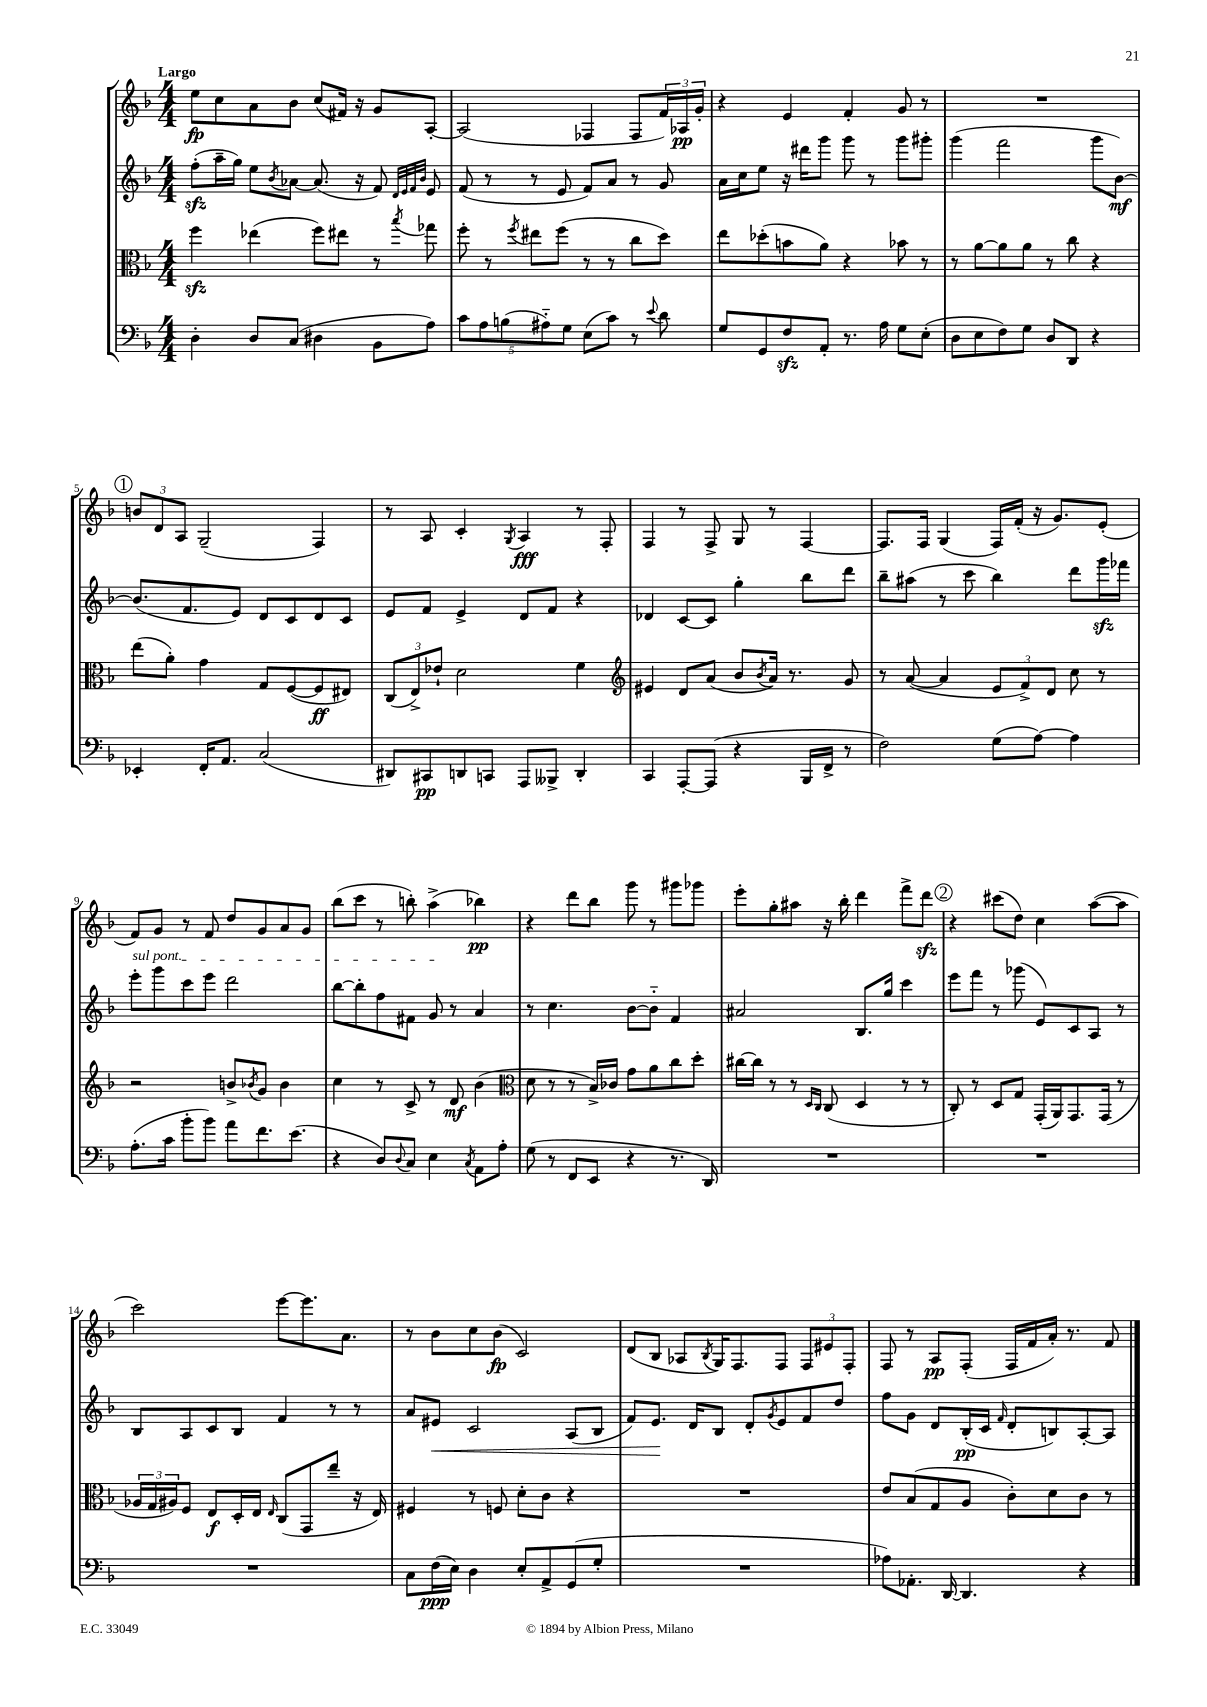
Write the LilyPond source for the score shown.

<<
\new StaffGroup <<
\new Staff = "s0" {
    \clef treble \key f \major \numericTimeSignature \time 4/4 \tempo "Largo"
    e''8\fp c''8 a'8 bes'8 c''8( fis'16) r16 g'8 a8~-. |
    a2( fes4 fes8 \tuplet 3/2 { f'16) aes16\pp g'16-. } |
    r4 e'4 f'4-. g'8 r8 |
    R1 |
    \mark \markup { \circle "1" } \tuplet 3/2 { b'8 d'8 a8 } g2--( f4) |
    r8 a8 c'4-. \acciaccatura { g8 } a4\fff r8 f8-. |
    f4 r8 f8-> g8 r8 f4~ |
    f8. f16 g4( f16) f'16-.( r16 g'8.) e'8-.( |
    f'8) g'8 r8 f'8 d''8 g'8 a'8 g'8 |
    bes''8( c'''8 r8 b''8-.) a''4->( bes''4\pp) |
    r4 d'''8 bes''8 g'''8 r8 gis'''8 ges'''8 |
    e'''8-. g''8-. ais''8 r16 bes''16-. d'''4 f'''8-> d'''8\sfz |
    \mark \markup { \circle "2" } r4 cis'''8( d''8) c''4 a''8~( a''8 |
    c'''2) e'''8~ e'''8. a'8. |
    r8 bes'8 c''8 bes'8\fp( c'2) |
    d'8( bes8 aes8 \acciaccatura { bes8 } g16) f8. f8 \tuplet 3/2 { f8 eis'8 f8-. } |
    f8 r8 a8\pp f8-.( f16 f'16 a'16-.) r8. f'8 \bar "|." |
}
\new Staff = "s1" {
    \clef treble \key f \major \numericTimeSignature \time 4/4
    f''8-.\sfz( a''16-- g''16) e''8 \acciaccatura { bes'8 } aes'8~ aes'8.( r16 f'8) \grace { d'32 e'32 f'32 bes'32 } e'8 |
    f'8( r8 r8 e'8 f'8) a'8 r8 g'8 |
    a'16 c''16 e''8 r16 dis'''16 g'''8 g'''8 r8 g'''8 gis'''8-. |
    g'''4( f'''2 g'''8 bes'8~\mf) |
    \mark \markup { \circle "1" } bes'8.( f'8. e'8) d'8 c'8 d'8 c'8 |
    e'8 f'8 e'4-> d'8 f'8 r4 |
    des'4 c'8~ c'8 g''4-. bes''8 d'''8 |
    bes''8-- ais''8( r8 c'''8 bes''4) d'''8 g'''16\sfz fes'''16 |
    \once \override TextSpanner.bound-details.left.text = \markup { \italic "sul pont." } e'''8-.\startTextSpan g'''8 c'''8 e'''8 d'''2 |
    bes''8~ bes''8-. f''8 fis'8 g'8\stopTextSpan r8 a'4 |
    r8 c''4. bes'8~ bes'8-_ f'4 |
    ais'2 bes8. g''16 c'''4 |
    \mark \markup { \circle "2" } e'''8 f'''8 r8 ges'''8( e'8) c'8 a8 r8 |
    bes8 a8 c'8 bes8 f'4 r8 r8 |
    a'8 eis'8\< c'2 a8( bes8 |
    f'8) e'8.\! d'16 bes8 d'8-. \acciaccatura { g'8 } e'8 f'8 d''8 |
    f''8 g'8 d'8 bes16-.\pp( c'16 \grace { f'16 } d'8-. b8) a8~-. a8 \bar "|." |
}
\new Staff = "s2" {
    \clef alto \key f \major \numericTimeSignature \time 4/4
    f''4\sfz ees''4( f''8) eis''8 r8 \acciaccatura { bes''8 } ges''8 |
    f''8-. r8 \acciaccatura { f''8 } eis''8 f''8( r8 r8 c''8 d''8) |
    e''8 des''8-.( b'8 a'8) r4 bes'8 r8 |
    r8 a'8~ a'8 a'8 r8 c''8 r4 |
    \mark \markup { \circle "1" } e''8( a'8-.) g'4 g8 f8~( f8\ff eis8) |
    \tuplet 3/2 { c8( e8->) ees'8-! } d'2 f'4 |
    \clef treble eis'4 d'8 a'8( bes'8 \acciaccatura { bes'8 } a'16) r8. g'8 |
    r8 a'8~( a'4 \tuplet 3/2 { e'8 f'8->) d'8 } c''8 r8 |
    r2 b'8-> \acciaccatura { bes'8 } g'8 bes'4 |
    c''4 r8 c'8-> r8 d'8\mf bes'4( |
    \clef alto d'8 r8 r8 bes16->) ces'16 g'8 a'8 c''8 d''8-. |
    cis''16~ cis''16 r8 r8 \grace { d16 c16 } c8( d4 r8 r8 |
    \mark \markup { \circle "2" } c8-.) r8 d8 g8 g,16-.( a,16) g,8. g,16( r8 |
    \tuplet 3/2 { aes16 g16 ais16) } f8 e8\f d16-. e16 \grace { e16 } c8( g,8 e''8-- r16 e16) |
    fis4 r8 f8 d'8-. c'8 r4 |
    R1 |
    e'8 bes8( g8 a8 c'8-.) d'8 c'8 r8 \bar "|." |
}
\new Staff = "s3" {
    \clef bass \key f \major \numericTimeSignature \time 4/4
    d4-. d8 c8( dis4 bes,8 a8) |
    \tuplet 5/4 { c'8 a8 b8( ais8-_) g8 } e8( c'8) r8 \appoggiatura { e'8 } d'8 |
    g8 g,8 f8\sfz a,8-. r8. a16 g8 e8-.( |
    d8 e8 f8) g8 d8 d,8 r4 |
    \mark \markup { \circle "1" } ees,4-. f,16-. a,8. c2( |
    dis,8) cis,8\pp d,8 c,8 a,,8 beses,,8-> d,4-. |
    c,4 a,,8~-. a,,8( r4 bes,,16 f,16-> r8 |
    f2) g8( a8~) a4 |
    a8.-.( c'16 bes'8-. bes'8) a'8 f'8. e'8.( |
    r4 d8) \appoggiatura { d8 } c8 e4 \acciaccatura { c8 } a,8 a8-. |
    g8( r8 f,8 e,8 r4 r8. d,16) |
    R1 |
    \mark \markup { \circle "2" } R1 |
    R1 |
    c8 f16\ppp( e16) d4 e8-. a,8-> g,8( g8-. |
    R1 |
    aes8) aes,8.-. d,16~ d,4. r4 \bar "|." |
}
>>
>>
